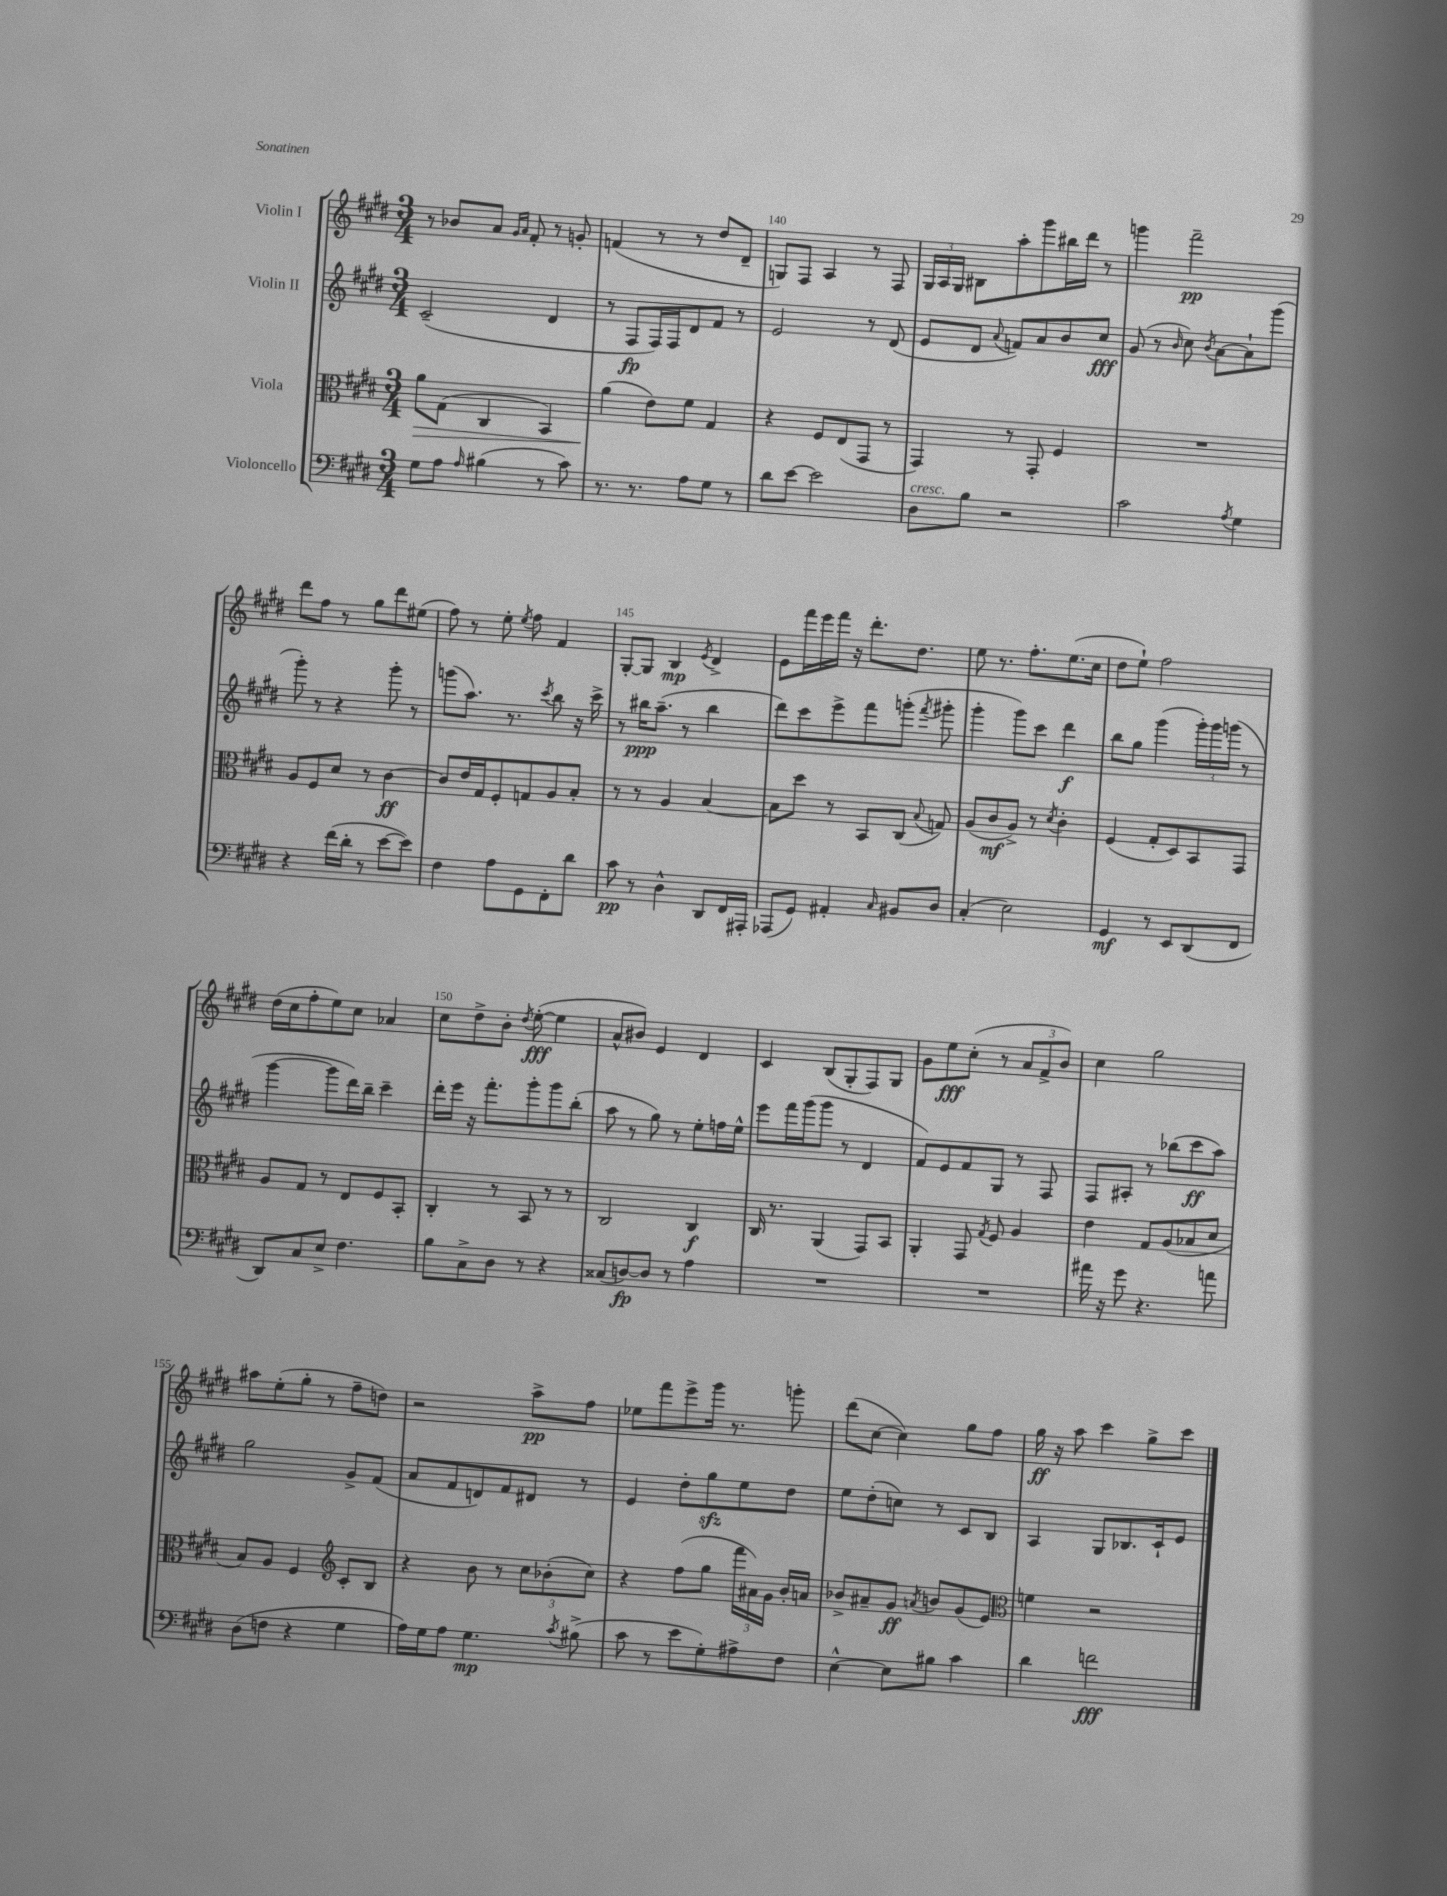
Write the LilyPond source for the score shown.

<<
\new StaffGroup <<
\new Staff = "s0" \with { instrumentName = "Violin I" } {
    \clef treble \key e \major \numericTimeSignature \time 3/4
    \autoBeamOff r8 bes'8[ a'8] \grace { gis'16[ a'16] } fis'8-. r8 g'8-. |
    f'4( r8 r8 dis''8[ dis'8]-- |
    g8[) fis8] a4 r8 fis8 |
    \tuplet 3/2 { gis16[ a16 gis16] } bis8[ a''8-. gis'''8 bis''16 dis'''16] r8 |
    g'''4 fis'''2--\pp |
    dis'''8[ fis''8] r8 gis''8[ dis'''8 eis''8]( |
    fis''8) r8 e''8-. \acciaccatura { e''8 } fis''8 fis'4 |
    gis8[~-. gis8] b4\mp \acciaccatura { e'8 } dis'4-> |
    e'8[ fis'''16 e'''16 fis'''16] r16 dis'''8.[-. dis''8.] |
    e''8 r8. fis''8.[-. e''8.( cis''16] |
    dis''8[ e''8]-!) fis''2 |
    dis''16[( cis''16 fis''8-. e''8) cis''8] aes'4 |
    cis''8[ dis''8-> b'8]-. \acciaccatura { dis''8 } e''8~-.\fff( e''4 |
    a'8[-^ bis'8]) e'4 dis'4 |
    cis'4 b8[( gis8-. fis8) gis8] |
    gis'8[ e''8\fff cis''8]-.( r8 \tuplet 3/2 { a'8[ fis'8-> b'8]) } |
    cis''4 gis''2 |
    ais''8[ e''8-.( gis''8]-. r8 fis''8[-- d''8]) |
    r2 a''8[->\pp fis''8] |
    ees''8[ fis'''8 e'''8-> gis'''16] r8. g'''8-. |
    dis'''8[( cis''8]~ cis''4) gis''8[ fis''8] |
    gis''16\ff r16 a''8 cis'''4 gis''8[-> cis'''8] \bar "|." |
}
\new Staff = "s1" \with { instrumentName = "Violin II" } {
    \clef treble \key e \major \numericTimeSignature \time 3/4
    \autoBeamOff cis'2--( dis'4 |
    r8 fis8[\fp fis16) fis16 dis'8 fis'8] r8 |
    e'2 r8 dis'8( |
    e'8[ dis'8] \appoggiatura { a'8 } f'8[) a'8 b'8 cis''8]\fff |
    gis'8( r8 \grace { b'16 } cis''8) \acciaccatura { b'8 } a'8[~ a'8-! gis'''8]( |
    gis'''8-.) r8 r4 gis'''8-. r8 |
    g'''8[( a''8.]) r8. \acciaccatura { cis'''8 } b''8 r16 cis'''16-> |
    r8 bis''16[\ppp a''8.]--( r8 bis''4 |
    dis'''8[) cis'''8 e'''8-> fis'''8 g'''8]-.( \acciaccatura { fis'''8 } gis'''8-. |
    gis'''4-. gis'''8[) cis'''8] dis'''4\f |
    b''8[ gis''8] gis'''4( \tuplet 3/2 { gis'''16[-.) gis'''16 g'''16]( } r8 |
    gis'''4~ gis'''8[ dis'''16) b''16]-- cis'''4-- |
    dis'''16[-. e'''16] r16 fis'''8.[-. gis'''8-. gis'''8 b''8]-.( |
    a''8 r8 gis''8) r8 e''8[-. f''16 e''16]-^ |
    e'''8[ fis'''16 gis'''16( gis'''8] r8 dis'4 |
    fis'8[) e'8 fis'8 gis8] r8 fis8 |
    fis8[ ais8]-. r8 bes''8[( cis'''8\ff a''8]) |
    gis''2 gis'8[-> fis'8]( |
    a'8[ fis'8 d'8) fis'8 dis'8] r8 |
    e'4 dis''8[-. gis''8\sfz e''8 dis''8] |
    e''8[ dis''8-.( c''8]) r8 cis'8[ b8] |
    a4 gis8[ bes8. cis'16-! e'8] \bar "|." |
}
\new Staff = "s2" \with { instrumentName = "Viola" } {
    \clef alto \key e \major \numericTimeSignature \time 3/4
    \autoBeamOff a'8[\> gis8]( cis4 b,4) |
    a'4\!( e'8[) fis'8] gis4 |
    r4 fis8[ e8( gis,8] r8 |
    gis,4) r8 gis,8-. fis4 |
    R2. |
    a8[ fis8 dis'8] r8 cis'4~\ff |
    cis'8[ e'16 gis16 fis8-. g8 a8 b8]-. |
    r8 r8 a4 b4~ |
    b8[ dis''8] r8 b,8[ cis8]( \appoggiatura { b8 } g8) |
    a8[( cis'8\mf a8]->) r8 \acciaccatura { dis'8 } cis'4-. |
    fis4( gis8[-. dis8) b,8 gis,8] |
    a8[ gis8] r8 e8[ fis8 b,8]-. |
    cis4-. r8 b,8 r8 r8 |
    cis2 cis4\f |
    cis16 r8. a,4( gis,8[) b,8] |
    a,4-. gis,8 \acciaccatura { gis8 } fis8 a4 |
    e'4 gis8[ a8( bes8 dis'8] |
    b8[) a8] fis4 \clef treble cis'8[-. b8] |
    r4 b'8 r8 \tuplet 3/2 { cis''8[ bes'8-.( cis''8]) } |
    r4 fis''8[( gis''8] \tuplet 3/2 { fis'''16[ ais'16) gis'16] } b'16[-. a'16] |
    bes'8[-> ais'8-- gis'8]\ff \acciaccatura { a'8 } b'8[ gis'8( e'8]) |
    \clef alto f'4 r2 \bar "|." |
}
\new Staff = "s3" \with { instrumentName = "Violoncello" } {
    \clef bass \key e \major \numericTimeSignature \time 3/4
    \autoBeamOff gis8[ a8] \grace { a16 } bis4( r8 cis'8) |
    r8. r8. a8[ gis8] r8 |
    dis'8[ e'8]~ e'2 |
    dis8[^\markup { \italic "cresc." } b8] r2 |
    cis'2 \acciaccatura { a8 } gis4 |
    r4 fis'16[( dis'16]-. r8 e'8[~ e'8]) |
    fis4 a8[ gis,8 fis,8-. dis'8] |
    cis'8\pp r8 dis4-^ dis,8[ fis,16 ais,,16]-. |
    aes,,8[( gis,8]) ais,4-. \grace { cis16 } bis,8[ dis8] |
    cis4-.( e2) |
    gis,4\mf r8 e,8[ dis,8( fis,8] |
    dis,8[) cis8 e8]-> fis4. |
    b8[ cis8-> dis8] r8 r4 |
    cisis8[( d8~\fp) d8] r8 a4 |
    R2. |
    R2. |
    ais'16 r16 gis'8 r4. a'8 |
    dis8[( f8] r4 gis4 |
    a16[) gis16 a8] gis4.\mp \acciaccatura { cis'8 } bis8->( |
    cis'8 r8 e'8[ gis8-.) ais8-> fis8] |
    e4~-^ e8[ bis8] cis'4 |
    dis'4 f'2\fff \bar "|." |
}
>>
>>
\layout { \context { \Score currentBarNumber = #138 \override BarNumber.break-visibility = ##(#f #t #t) barNumberVisibility = #(every-nth-bar-number-visible 5) } }
